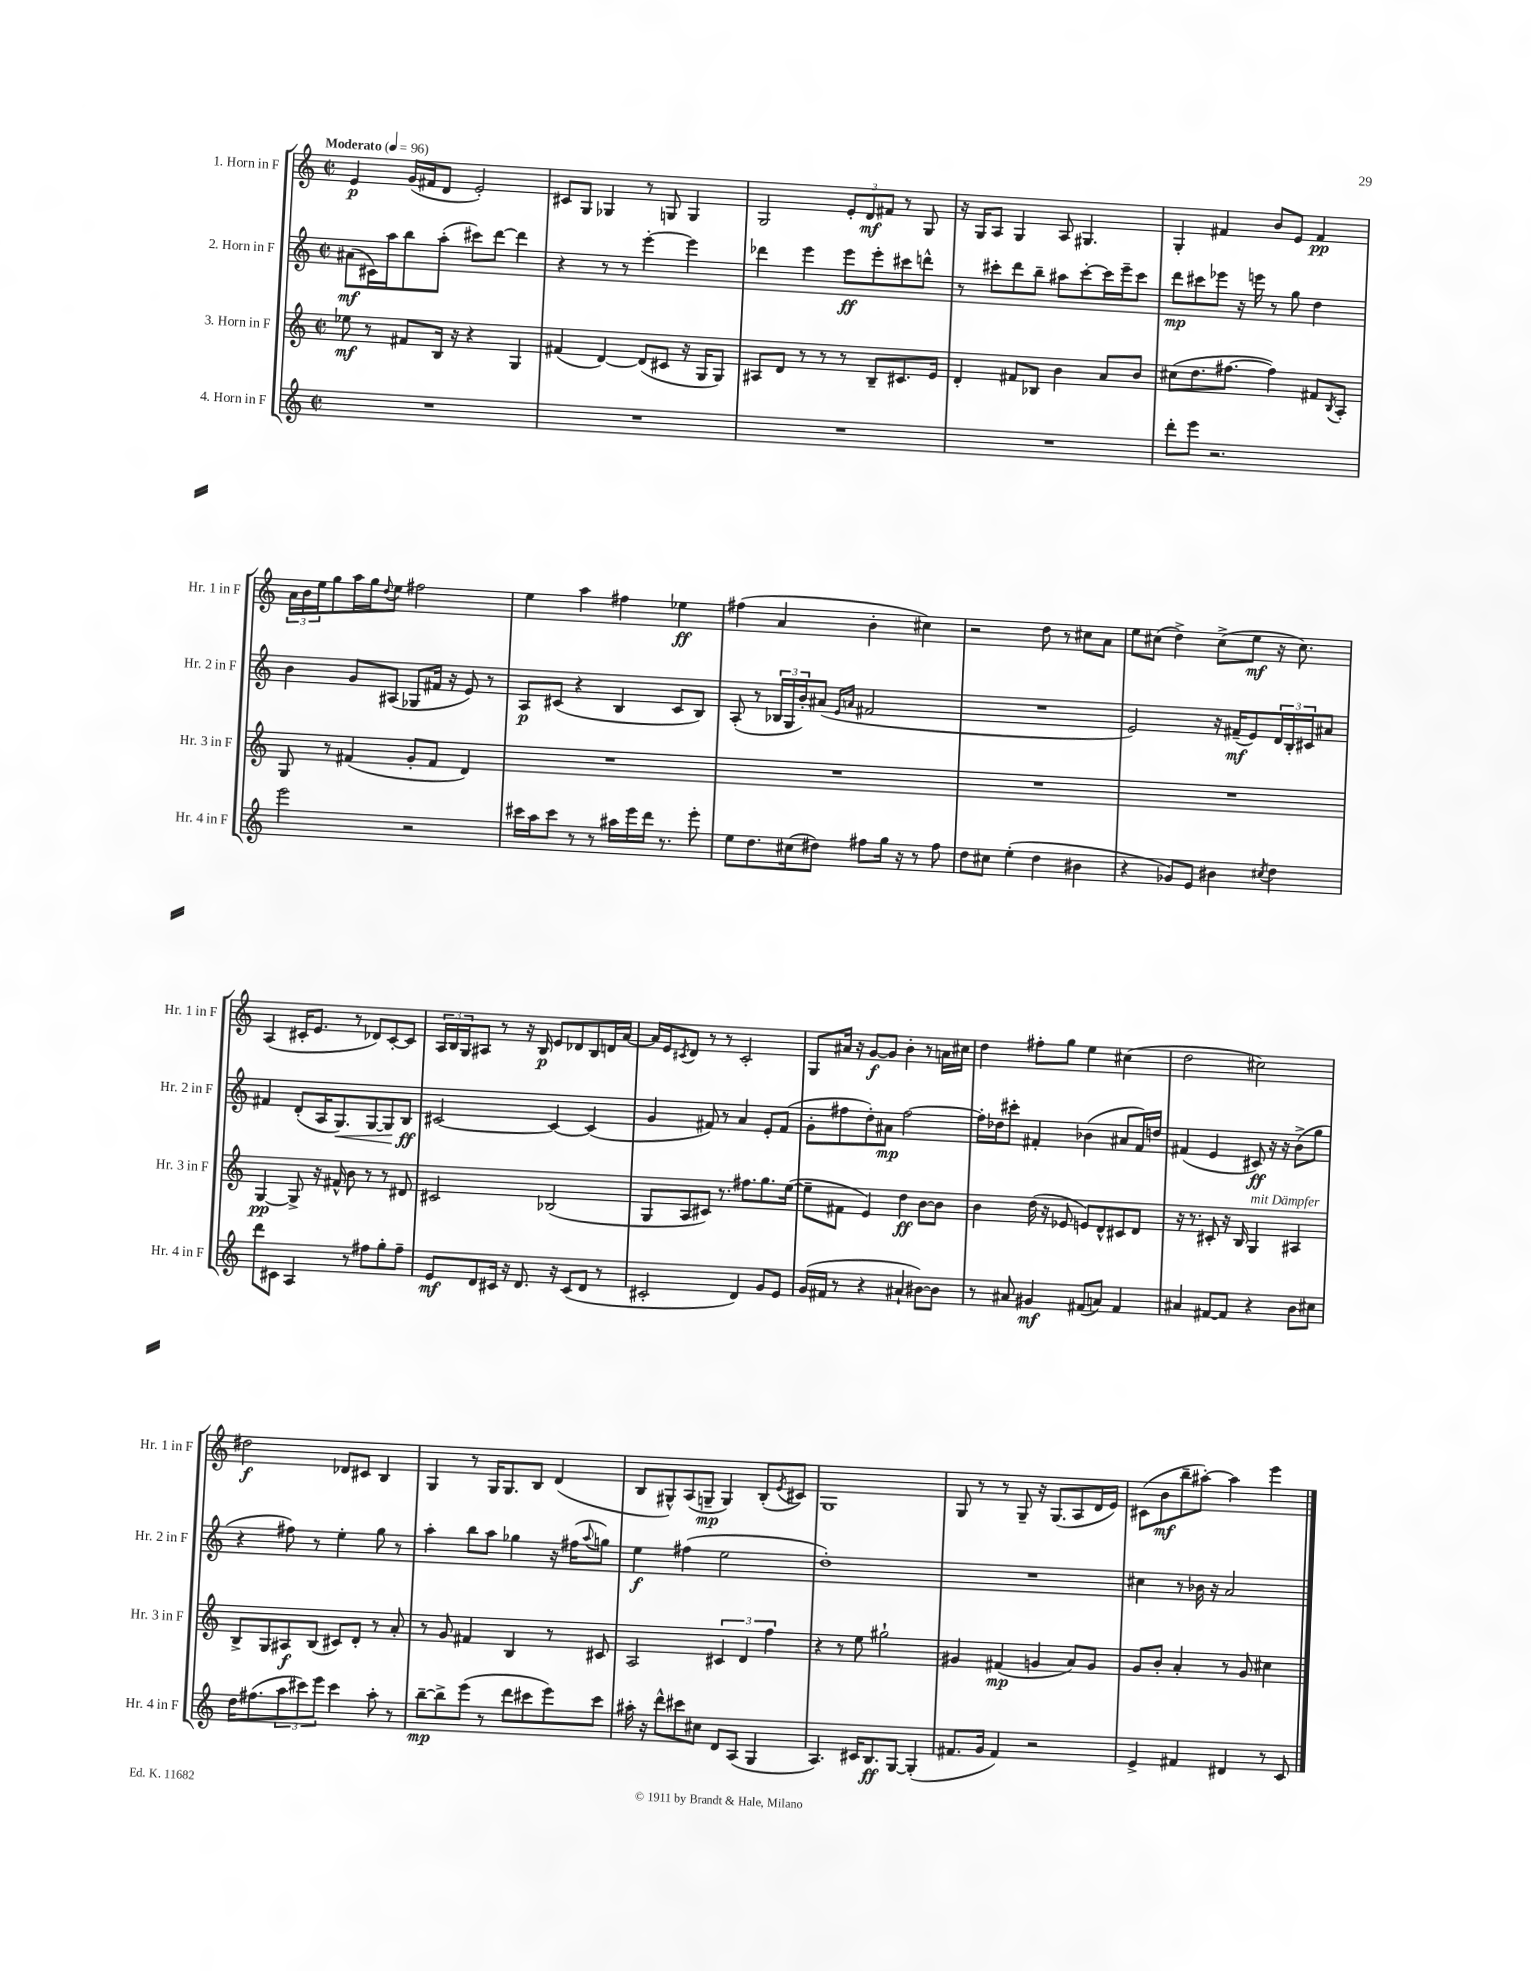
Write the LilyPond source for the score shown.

<<
\new StaffGroup <<
\new Staff = "s0" \with { instrumentName = "1. Horn in F" shortInstrumentName = "Hr. 1 in F" } {
    \clef treble \key c \major \defaultTimeSignature \time 2/2 \tempo "Moderato" 4 = 96
    e'4\p g'16( fis'16 d'8 e'2-.) |
    cis'8 g8 ges4 r8 g8 g4 |
    g2 \tuplet 3/2 { e'8-. d'8\mf fis'8 } r8 g8 |
    r16 g16 a8 g4 a8 gis4. |
    g4-. fis'4 b'8 e'8 fis'4\pp |
    \tuplet 3/2 { a'16 b'16 e''16 } g''8 a''16 g''16 \appoggiatura { d''8 } e''8 fis''2 |
    e''4 a''4 fis''4 ees''4\ff |
    fis''4( a'4 b'4-. cis''4) |
    r2 d''8 r8 cis''8 a'8 |
    e''8 cis''8( d''4->) cis''8->( e''8\mf r16 cis''8.) |
    a4( cis'16-. e'8. r8 des'8) cis'8~-. cis'8 |
    \tuplet 3/2 { a16 b16 g16 } ais8 r8 r16 b16\p e'8 des'8 b8 d'16 a'16~ |
    a'16 e'16 \acciaccatura { cis'8 } d'8 r8 r8 cis'2-. |
    g8 ais'16 r16 g'8~\f g'8 b'4-. r8 a'16 cis''16 |
    d''4 fis''8-. g''8 e''4 cis''4( |
    d''2 cis''2) |
    dis''2\f des'8 cis'8 b4 |
    g4 r8 g16 g8. b8 d'4( |
    b8 gis8-^) a8( g8--\mp g4) b8-.( \acciaccatura { e'8 } cis'8) |
    g1 |
    g8 r8 r8 g8-- r16 g8.( a8 d'16 e'16) |
    cis'8( b'8\mf b''8-- ais''8~-.) ais''4 e'''4 \bar "|." |
}
\new Staff = "s1" \with { instrumentName = "2. Horn in F" shortInstrumentName = "Hr. 2 in F" } {
    \clef treble \key c \major \defaultTimeSignature \time 2/2
    ais'8\mf( cis'16) a''16 b''8 a''8-.( cis'''8) d'''8~ d'''4 |
    r4 r8 r8 e'''4~-. e'''4 |
    des'''4 e'''4 e'''8\ff e'''8-. cis'''8 d'''8-^ |
    r8 cis'''8-. d'''8 b''8-- ais''8 cis'''8~-. cis'''16 e'''16-- cis'''8 |
    d'''8\mp cis'''8 ees'''8 r16 e'''16 r8 g''8 d''4 |
    b'4 g'8 ais8( ges8 fis'16 r16 e'8) r8 |
    a8\p cis'8( r4 b4 cis'8 b8) |
    a8-.( r8 \tuplet 3/2 { bes16 g16 b'16-.) } ais'8( \grace { e'16 a'16 } fis'2 |
    R1 |
    e'2) r16 fis'16--\mf( e'8) \tuplet 3/2 { d'16 b16-. cis'16 } ais'8 |
    fis'4 d'8-.( a16 g8.\<) g8~ g8 b8\ff\! |
    cis'2~ cis'4~ cis'4( |
    g'4 fis'8) r8 a'4 e'8-. fis'8( |
    g'8-. fis''8 d''8-.) ais'8\mp fis''2~ |
    fis''16-. des''16 cis'''8-. fis'4-. bes'4( ais'8 fis'16) d''16 |
    fis'4( e'4 cis'8\ff) r16 r16 b'8->( g''8 |
    r4 fis''8) r8 e''4-. g''8 r8 |
    a''4-. b''8 a''8 ges''4 r16 fis''16( \appoggiatura { a''8 } g''8) |
    e''4\f fis''4( e''2 |
    d''1-.) |
    R1 |
    cis''4 r8 bes'16 r16 a'2 \bar "|." |
}
\new Staff = "s2" \with { instrumentName = "3. Horn in F" shortInstrumentName = "Hr. 3 in F" } {
    \clef treble \key c \major \defaultTimeSignature \time 2/2
    ees''8\mf r8 fis'8 b16 r16 r4 g4 |
    fis'4( d'4~) d'8( cis'8 r16 g16 g8) |
    ais8 d'8 r8 r8 r8 b8-- cis'8. e'16 |
    d'4-. fis'8 bes8 b'4 a'8 b'8 |
    cis''8( d''8. fis''8.~ fis''4) fis'8 \acciaccatura { b8 } a8-. |
    g8 r8 fis'4( g'8-. fis'8 d'4) |
    R1 |
    R1 |
    R1 |
    R1 |
    g4~\pp g8-> r16 fis'16-^ b'8 r8 r8 dis'8 |
    cis'2 bes2( |
    g8 a8 cis'8) r8. fis''8. g''8. e''16~( |
    e''8-- fis'8 e'4) d''4\ff b'8~ b'8 |
    b'4 d''16( r16 ees'8 e'8) d'8-^ cis'8 d'8 |
    r16 r8. cis'8-. r16 b16 g4^\markup { \italic "mit Dämpfer" } ais4 |
    b8-> g8 ais8\f b8( cis'8) d'8-. r8 a'8-. |
    r8 g'8 fis'4 b4 r8 cis'8 |
    a2 \tuplet 3/2 { cis'4 d'4 f''4 } |
    r4 r8 e''8 gis''2-! |
    gis'4 fis'4\mp( g'4 a'8) g'8 |
    g'8 b'8-. a'4-. r8 g'8 cis''4 \bar "|." |
}
\new Staff = "s3" \with { instrumentName = "4. Horn in F" shortInstrumentName = "Hr. 4 in F" } {
    \clef treble \key c \major \defaultTimeSignature \time 2/2
    R1 |
    R1 |
    R1 |
    R1 |
    d'''8-. e'''8 r2. |
    e'''2 r2 |
    cis'''16 a''16 cis'''8 r8 r8 ais''16 e'''16 d'''16 r8. e'''8-. |
    e''8 d''8. cis''16( dis''8) fis''8 g''16 r16 r8 fis''8 |
    d''8 cis''8 e''4-.( d''4 bis'4 |
    r4 ges'8) e'8 bis'4 \acciaccatura { cis''8 } d''4 |
    d'''8 cis'8 a4 r8 fis''8 g''8-. fis''8-- |
    e'8\mf d'8 cis'16 r16 d'8. r16 cis'8( d'8 r8 |
    cis'2-. d'4) g'8 e'8 |
    g'16( fis'16 r8 r4 ais'4-! bis'8~) bis'8 |
    r8 ais'8 gis'4\mf fis'8( a'8) fis'4 |
    ais'4 fis'8~ fis'8 r4 b'8 cis''8 |
    d''16 fis''8.( \tuplet 3/2 { a''8 cis'''8) e'''8 } cis'''4 a''8-. r8 |
    b''8~--\mp b''8-> e'''8( r8 d'''8 cis'''8 e'''8) cis'''8 |
    ais''16-. r16 d'''8-^ cis'''8 cis''8 d'8 a8( g4 |
    a4.) cis'16 b8.\ff g8~ g4-.( |
    fis'8. g'16 fis'4) r2 |
    e'4-> fis'4 dis'4 r8 c'8 \bar "|." |
}
>>
>>
\layout { \context { \Score \remove "Bar_number_engraver" } }
